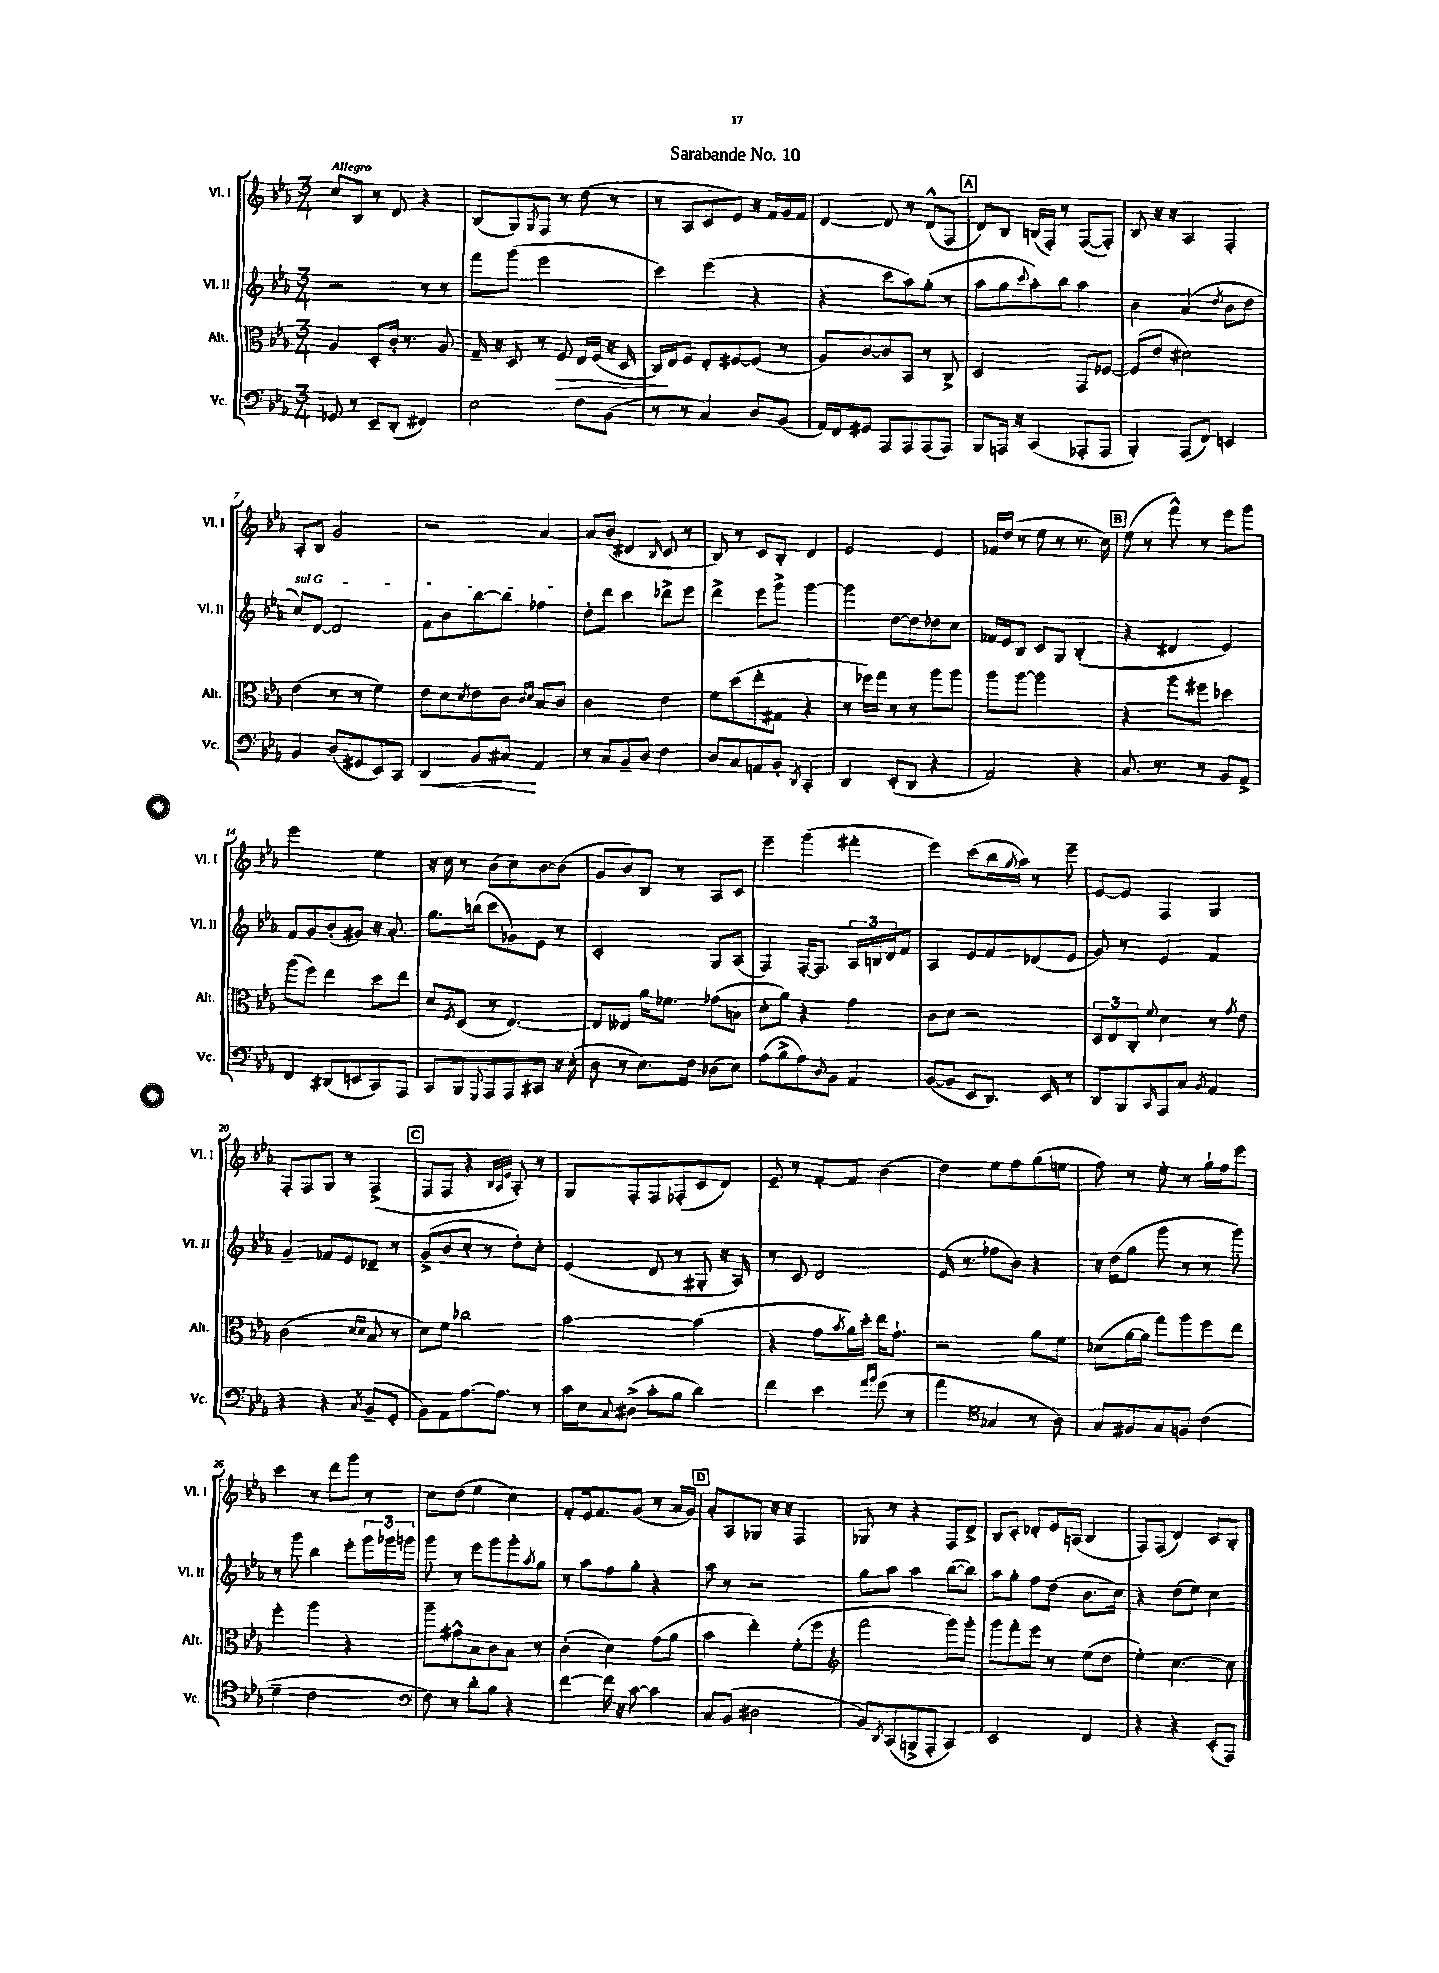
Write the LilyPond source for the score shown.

\header { title = "Sarabande No. 10" }
<<
\new StaffGroup <<
\new Staff = "s0" \with { instrumentName = "Vl. I" shortInstrumentName = "Vl. I" } {
    \clef treble \key ees \major \numericTimeSignature \time 3/4 \tempo "Allegro"
    c''8 bes8 r8 d'8 r4 |
    bes8( g8) \acciaccatura { g8 } f8 r8 d''8( r8 |
    r8 aes8 c'8 ees'8) r16 f'16 g'16 f'16 |
    d'4~ d'8 r8 d'8-^( f8 |
    \mark \markup { \box "A" } d'8) bes8 b16( f16-.) r8 f8~( f8-.) |
    bes8 r16 r16 aes4 f4-. |
    aes8-. bes8 g'2 |
    r2 aes'4~ |
    aes'8 bes'8( dis'4 \grace { bes16 } c'8 r8 |
    bes8) r8 c'8 bes8-. d'4 |
    ees'2 ees'4 |
    fes'16 d''16( r8 ees''8 r8 r8. c''16) |
    \mark \markup { \box "B" } ees''8( r8 f'''8-^) r8 ees'''8 g'''8 |
    ees'''2 ees''4 |
    r16 c''16 r8 bes'8( c''8) bes'8~ bes'8( |
    g'8 bes'8) bes8 r8 aes8 c'8 |
    ees'''4-- g'''4( fis'''4-. |
    ees'''4) c'''8( bes''16 \acciaccatura { g''8 } aes''16) r8 ees'''8-- |
    ees'8~ ees'8 f4 g4 |
    f8-. f8 g8 r8 f4->( |
    \mark \markup { \box "C" } f8 f8 r4 \grace { bes32 aes32 ees'32 } aes8-.) r8 |
    g8 f8-. f8 fes8-.( c'8 d'8) |
    ees'8-- r8 f'8~-. f'8 bes'4( |
    d''4) ees''8 f''8 g''8( e''8 |
    f''8) r8 ees''8-. r8 g''16-! f''16 ees'''8 |
    c'''4 r8 d'''8 g'''8 r8 |
    c''8 d''8( ees''4 c''4) |
    f'8-. ees'16 f'8. g'8( r8 aes'16 g'16) |
    \mark \markup { \box "D" } aes'8-. aes8 ges8 r16 r16 f4 |
    ges8 r8 r4 f8 d'8-> |
    bes8 c'8-. des'8-. ees'16 a16( bes4 |
    f8) f8( d'4) c'8 bes8-. \bar "|." |
}
\new Staff = "s1" \with { instrumentName = "Vl. II" shortInstrumentName = "Vl. II" } {
    \clef treble \key ees \major \numericTimeSignature \time 3/4
    r2 r8 r8 |
    f'''8 g'''8( ees'''2 |
    c'''4) ees'''4( r4 |
    r4 c'''8 aes''8) g''8-.( r8 |
    \mark \markup { \box "A" } aes''8 g''8 \appoggiatura { c'''8 } aes''8-.) bes''8 aes''4 |
    bes'4 aes'4( \acciaccatura { d''8 } bes'8 d''8 |
    \once \override TextSpanner.bound-details.left.text = \markup { \italic "sul G" } c''8\startTextSpan) d'8~ d'2 |
    f'8 bes'8 bes''8~ bes''8 fes''4\stopTextSpan |
    d''8-. d'''8 c'''4 des'''8-> ees'''8 |
    d'''4-> ees'''8 g'''8-> g'''4~ |
    g'''4 d''8~ d''8 des''8 c''8 |
    fes'16 ees'16 bes8 c'8 g8 bes4-.( |
    \mark \markup { \box "B" } r4 dis'4 ees'4) |
    f'8 g'8 bes'8-.( gis'8) r16 aes'8.-. |
    g''8. b''16( c'''8 ges'8) ees'8 r8 |
    c'2-. g8 aes8( |
    f4) f16~-. f8. \tuplet 3/2 { aes16 b16 d'16 } f'8 |
    aes4 ees'8 f'8 des'8( ees'8 |
    g'8) r8 ees'4 f'4 |
    g'4-- fes'8 ees'8 des'8-- r8 |
    \mark \markup { \box "C" } g'8->( bes'8 c''8-. r8 d''8-.) c''8-. |
    ees'4( d'8 r8 gis8-. r16 aes16) |
    r8 c'8 d'2 |
    ees'16( r8. fes''8 bes'8) r4 |
    r16 d''16( g''8 g'''8 r8 r8 g'''8) |
    r8 g'''8 bes''4 ees'''8-. \tuplet 3/2 { g'''16 ges'''16 g'''16 } |
    g'''8 r8 ees'''8 g'''8 g'''8-. \acciaccatura { aes''8 } g''8 |
    r8 aes''8 f''8 g''8-. r4 |
    \mark \markup { \box "D" } aes''8 r8 r2 |
    g''8 aes''8 aes''4 bes''8~( bes''8) |
    aes''8 g''8-. f''8 d''8( bes'8. c''16) |
    r4 d''8( ees''8) c''4 \bar "|." |
}
\new Staff = "s2" \with { instrumentName = "Alt." shortInstrumentName = "Alt." } {
    \clef alto \key ees \major \numericTimeSignature \time 3/4
    aes4 d8-. c'16-. r8. aes8 |
    g16-- r16 d8 r8 f8\> ees16 f16( r16 d16 |
    c16\!) ees16 f8 ees8-. fis8~ fis8( r8 |
    aes8) c'8~ c'8 bes,8 r8 c8-> |
    \mark \markup { \box "A" } d2 g,8 fes8~ |
    fes8( ees'8 dis'2) |
    ees'4( r8 r8 f'4) |
    ees'8 d'8 \acciaccatura { d'8 } ees'8 c'8 \grace { c'16 d'16 } bes8 c'8 |
    c'2 ees'4 |
    f'8 d''8( ees''8-. gis8 r4 |
    r8 fes''16) g''16 r8 r8 aes''8 aes''8 |
    aes''8 aes''8~ aes''2 |
    \mark \markup { \box "B" } r4 aes''8 fis''8 des''4 |
    aes''8( f''8) ees''4 d''8 ees''8 |
    d'8 \acciaccatura { f8 } d8( r8 ees4.~) |
    ees8 eeses8 aes'16 fes'8. ges'8( b8 |
    d'8-. aes'8) r4 g'4 |
    c'8 d'8 r2 |
    \tuplet 3/2 { d8 ees8 c8-. } \appoggiatura { f'8 } d'4 r8 \acciaccatura { g'8 } ees'8 |
    c'2( \grace { d'16 d'16 } bes8 r8 |
    \mark \markup { \box "C" } d'8) f'8 ces''2 |
    bes'2~ bes'4( |
    r4 g'8 \acciaccatura { bes'8 } aes'16) d''16-. ees''16 g'8.-! |
    r2 aes'8 f'8 |
    des'8( aes'16~ aes'16 g''8) aes''8 f''8 ees''8 |
    f''4-. aes''4 r4 |
    aes''8-- gis'8-^ bes8 c'8 bes8 r8 |
    c'4-.( d'4) g'8( aes'8 |
    \mark \markup { \box "D" } bes'4 ees''4-.) f'8-.( f''8 |
    \clef treble f'''2 g'''8) g'''8-. |
    g'''8 f'''8-. ees'''8 r8 ees''8( d''8 |
    ees''4-.) c''4.~ c''8 \bar "|." |
}
\new Staff = "s3" \with { instrumentName = "Vc." shortInstrumentName = "Vc." } {
    \clef bass \key ees \major \numericTimeSignature \time 3/4
    ges,8 r8 ees,8-- d,8-.( fis,4) |
    ees2 f8 bes,8( |
    r8 r8 c4) d8 bes,8( |
    aes,16) f,16 gis,8 aes,,8 aes,,8 aes,,8( aes,,8) |
    \mark \markup { \box "A" } bes,,8 a,,16 r16 c,4( aes,,8-. aes,,8 |
    bes,,4-.) aes,,8( f,8) e,4 |
    bes,4 d8( gis,8 ees,8) c,8 |
    d,4\< bes,8 cis8\! aes,4 |
    r8 c8 bes,8-- d8 f4 |
    d8 c8 a,8 bes,8-. \acciaccatura { d,8 } c,4-. |
    d,4 ees,8-.( d,8 r4 |
    aes,2) r4 |
    \mark \markup { \box "B" } c8. r8. r8 bes,8 aes,8-> |
    f,4 dis,8( e,8 c,8) aes,,8 |
    c,8 bes,,8 \appoggiatura { g,,8 } aes,,8 aes,,8 cis,8 r16 ees16-.( |
    d8 r8 ees8.) f16 des8( ees8) |
    aes8( bes8-> aes8) \appoggiatura { d8 } bes,8 aes,4 |
    bes,8~( bes,8 ees,8 d,8.) ees,16 r8 |
    d,8 bes,,8 \grace { c,16 } aes,,8 c8 \acciaccatura { bes,8 } aes,4 |
    r4 r4 \acciaccatura { c8 } bes,8--( g,8-. |
    \mark \markup { \box "C" } bes,8) aes,8 aes8.~ aes8. r8 |
    c'16 ees16 \appoggiatura { c8 } dis8->( c'8-. bes8 d'4) |
    f'4 ees'4 \grace { aes'16 bes'16 } g'8( r8 |
    aes'4 \clef tenor ges4 r8 aes8) |
    g8 fis8 g8 f8 c'4( |
    d'4-- c'2 |
    \clef bass f8) r8 d'8-. bes8 r4 |
    f'4~ f'16 r16 c'8~ c'4 |
    \mark \markup { \box "D" } c8 bes,8( dis2 |
    bes,8) \acciaccatura { d,8 } c,8( b,,8-> aes,,8-. c,4) |
    ees,2 f,4 |
    r4 r4 ees,8-.( aes,,8) \bar "|." |
}
>>
>>
